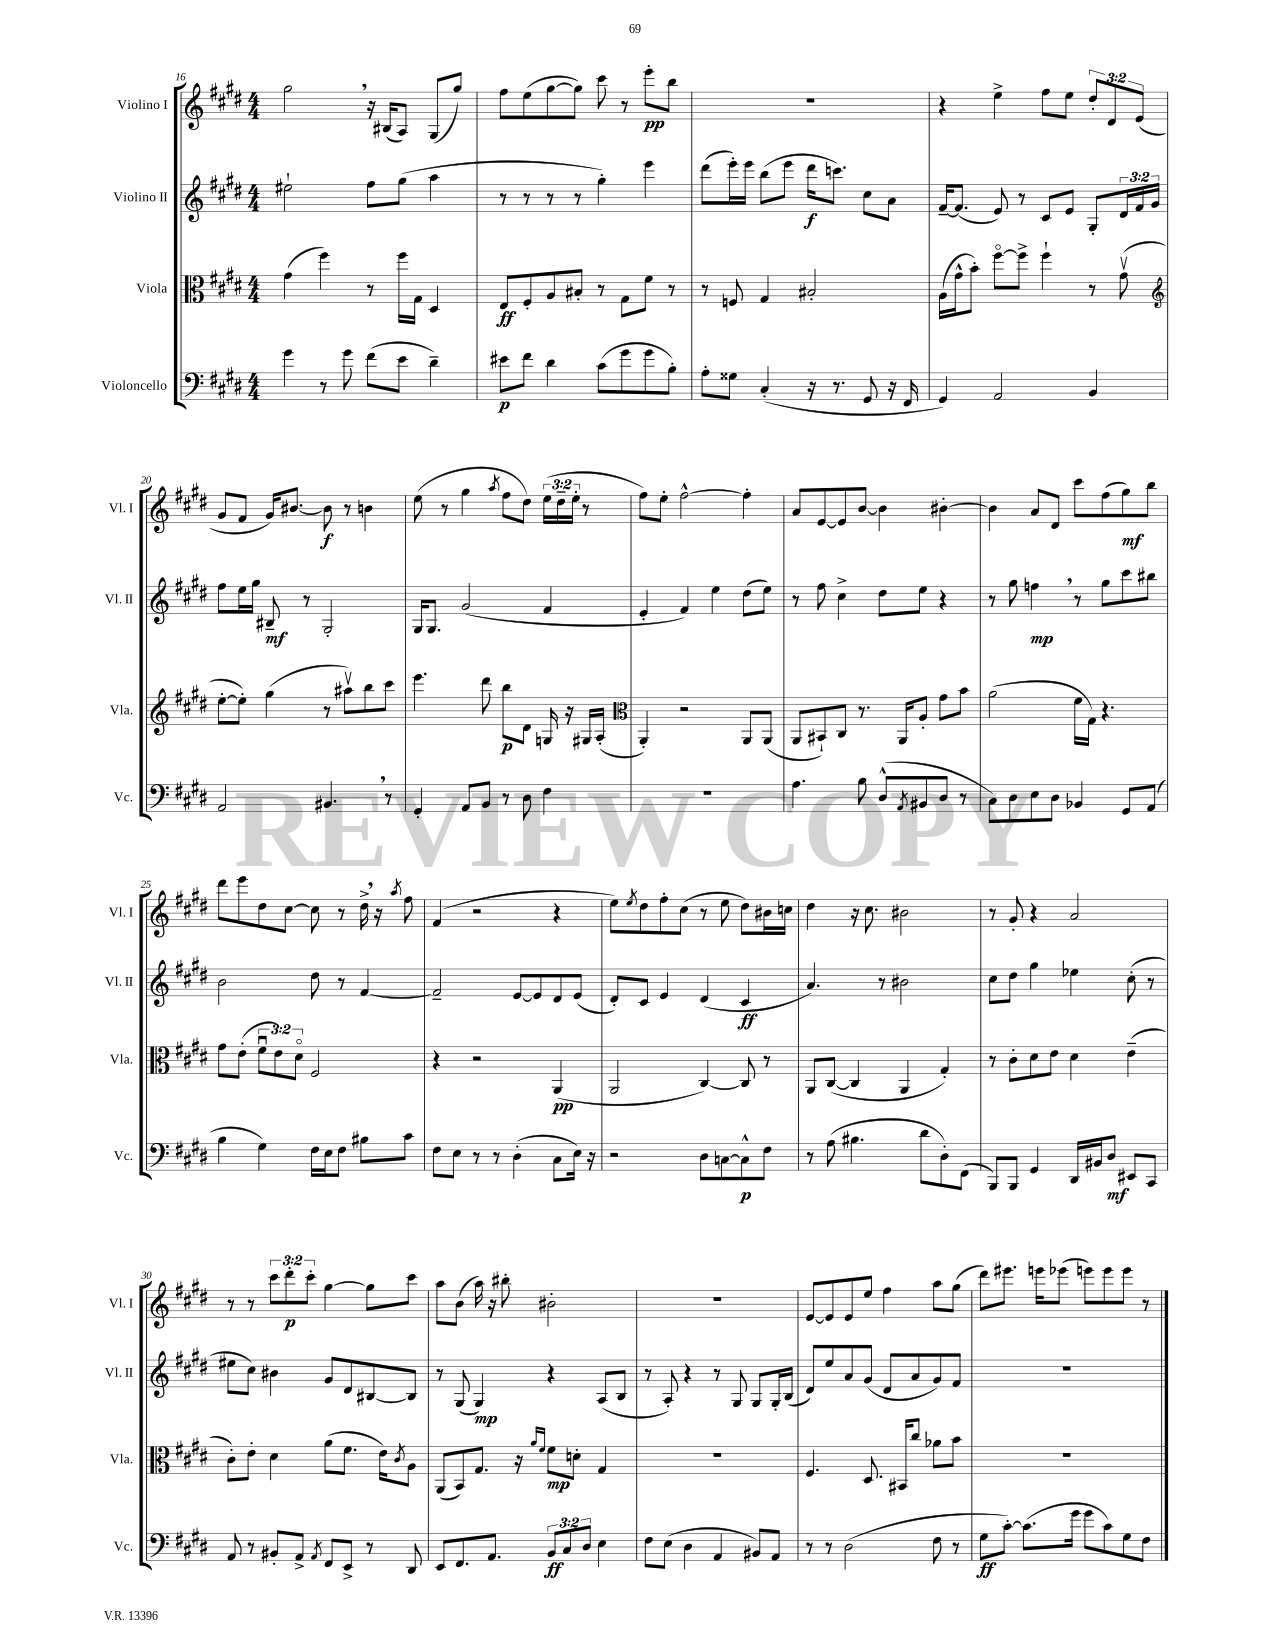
<<
\new StaffGroup <<
\new Staff = "s0" \with { instrumentName = "Violino I" shortInstrumentName = "Vl. I" } {
    \clef treble \key e \major \numericTimeSignature \time 4/4 \override Staff.TupletNumber.text = #tuplet-number::calc-fraction-text
    gis''2 \breathe r16 bis16( a8) gis8( gis''8) |
    fis''8 e''8( gis''8~ gis''8) cis'''8 r8 e'''8-.\pp b''8 |
    R1 |
    r4 e''4-> fis''8 e''8 \tuplet 3/2 { dis''8-. dis'8 e'8( } |
    gis'8 fis'8 gis'16) bis'8.~ bis'8\f r8 b'4 |
    e''8( r8 gis''4 \acciaccatura { a''8 } fis''8 dis''8) \tuplet 3/2 { e''16( dis''16-- e''16-. } r8 |
    fis''8) e''8-. fis''2~-^ fis''4-. |
    a'8 e'8~ e'8 b'8~ b'4 bis'4~-. |
    bis'4 a'8 dis'8 cis'''8 fis''8( gis''8\mf) b''8 |
    dis'''8 e'''8 dis''8 cis''8~ cis''8 r8 dis''16-> \breathe r16 \acciaccatura { a''8 } fis''8 |
    fis'4( r2 r4 |
    e''8) \acciaccatura { e''8 } dis''8 fis''8-. cis''8( r8 e''8 dis''8) bis'16 c''16 |
    dis''4 r16 cis''8. bis'2 |
    r8 gis'8-. r4 a'2 |
    r8 r8 \tuplet 3/2 { cis'''8 dis'''8-.\p cis'''8-. } gis''4~ gis''8 cis'''8 |
    a''8 b'8( a''16) r16 bis''8-. bis'2-. |
    r1 |
    e'8~ e'8 e'8 e''8 fis''4 a''8 gis''8( |
    dis'''8) eis'''8. e'''16 ees'''8( e'''8) e'''8 e'''8 r8 \bar "|." |
}
\new Staff = "s1" \with { instrumentName = "Violino II" shortInstrumentName = "Vl. II" } {
    \clef treble \key e \major \numericTimeSignature \time 4/4 \override Staff.TupletNumber.text = #tuplet-number::calc-fraction-text
    eis''2-! fis''8 gis''8( a''4 |
    r8 r8 r8 r8 gis''4-.) e'''4 |
    dis'''8( e'''16-.) e'''16 b''8( e'''8 dis'''16\f c'''8.) cis''8 a'8 |
    fis'16~-- fis'8.( e'8) r8 cis'8 e'8 gis8-. \tuplet 3/2 { dis'16 fis'16 gis'16 } |
    fis''8 e''16 gis''16 bis8--\mf r8 gis2-. |
    gis16 gis8. gis'2( fis'4 |
    e'4-. fis'4) e''4 dis''8( e''8) |
    r8 fis''8 cis''4-> dis''8 e''8 r4 |
    r8 gis''8 f''4\mp \breathe r8 gis''8 cis'''8 bis''8 |
    b'2 dis''8 r8 fis'4~ |
    fis'2-- e'8~ e'8 dis'8 e'8( |
    dis'8-.) cis'8 e'4 dis'4( cis'4\ff |
    a'4.) r8 bis'2 |
    cis''8 dis''8 gis''4 ees''4 cis''8-.( r8 |
    eis''8 cis''8) bis'4 gis'8 dis'8 bis8~ bis8 |
    r8 gis8( gis4\mp) r4 a8( b8 |
    r8 a8-.) r4 r8 gis8 gis8 gis16-. b16( |
    dis'8) e''8 a'8 gis'8( dis'8 a'8 gis'8) fis'8 |
    R1 \bar "|." |
}
\new Staff = "s2" \with { instrumentName = "Viola" shortInstrumentName = "Vla." } {
    \clef alto \key e \major \numericTimeSignature \time 4/4 \override Staff.TupletNumber.text = #tuplet-number::calc-fraction-text
    gis'4( fis''4) r8 fis''16 gis16 dis4 |
    e8\ff fis8-. a8 bis8-. r8 gis8 fis'8 r8 |
    r8 f8 gis4 bis2-. |
    a16( gis'16-^ b'8-.) fis''8~\flageolet fis''8-> fis''4-! r8 gis'8\upbow( |
    \clef treble e''8~-. e''8-.) gis''4( r8 ais''8\upbow) b''8 cis'''8 |
    e'''4. dis'''8 b''8\p dis'8 g16 r16 gis16 a16-.( |
    \clef alto a,4-.) r2 a,8 a,8( |
    a,8 bis,8-!) cis8 r8. a,16 a8-. gis'8 b'8 |
    a'2( fis'16 gis16) r4. |
    gis'8 e'8-.( \tuplet 3/2 { fis'8\downbow e'8) dis'8\flageolet } fis2 |
    r4 r2 a,4\pp( |
    a,2 cis4~) cis8 r8 |
    a,8 cis8~( cis4 a,4 gis4-.) |
    r8 cis'8-. dis'8 e'8 dis'4 e'4--( |
    cis'8-.) e'8-. dis'4 a'8( fis'8. e'16) \acciaccatura { cis'8 } a8 |
    a,8( b,8) gis8. r16 \grace { a'16 fis'16 } fis'8\mp d'8-. gis4 |
    R1 |
    fis4. dis8. bis,16 cis''8 aes'8 b'8 |
    R1 \bar "|." |
}
\new Staff = "s3" \with { instrumentName = "Violoncello" shortInstrumentName = "Vc." } {
    \clef bass \key e \major \numericTimeSignature \time 4/4 \override Staff.TupletNumber.text = #tuplet-number::calc-fraction-text
    gis'4 r8 gis'8 fis'8( e'8 dis'4--) |
    eis'8\p fis'8 dis'4 cis'8( gis'8 gis'8 b8-.) |
    a8-. gisis8 cis4-.( r16 r8. gis,8 r16 fis,16 |
    gis,4) a,2 b,4 |
    a,2 bis,4. \breathe r8 |
    gis,4-. a,8 b,8 r8 dis8 fis4 |
    R1 |
    a4. b8 dis8-^( \acciaccatura { a,8 } bis,8 dis8 r8 |
    cis8) dis8 e8 dis8 bes,4 gis,8 a,8( |
    b4 gis4) fis16 e16 fis8 bis8 cis'8 |
    fis8 e8 r8 r8 dis4-.( cis8 e16) r16 |
    r2 dis8 c8~ c8-^\p fis8 |
    r8 a8( bis4. dis'8 dis8-.) fis,8( |
    b,,8) b,,8 gis,4 dis,16 bis,16 dis8\mf eis,8 cis,8 |
    a,8 r8 bis,8-. a,8-> \acciaccatura { a,8 } fis,8 e,8-> r8 dis,8 |
    e,8 fis,8. a,8. \tuplet 3/2 { b,8\ff cis8 dis8 } e4 |
    fis8 e8( dis4 a,4 bis,8) a,8 |
    r8 r8 dis2( fis8 r8 |
    gis8\ff cis'8~-.) cis'8.( gis'16 gis'8 cis'8) gis8 fis8 \bar "|." |
}
>>
>>
\layout { \context { \Score currentBarNumber = #16 } }
